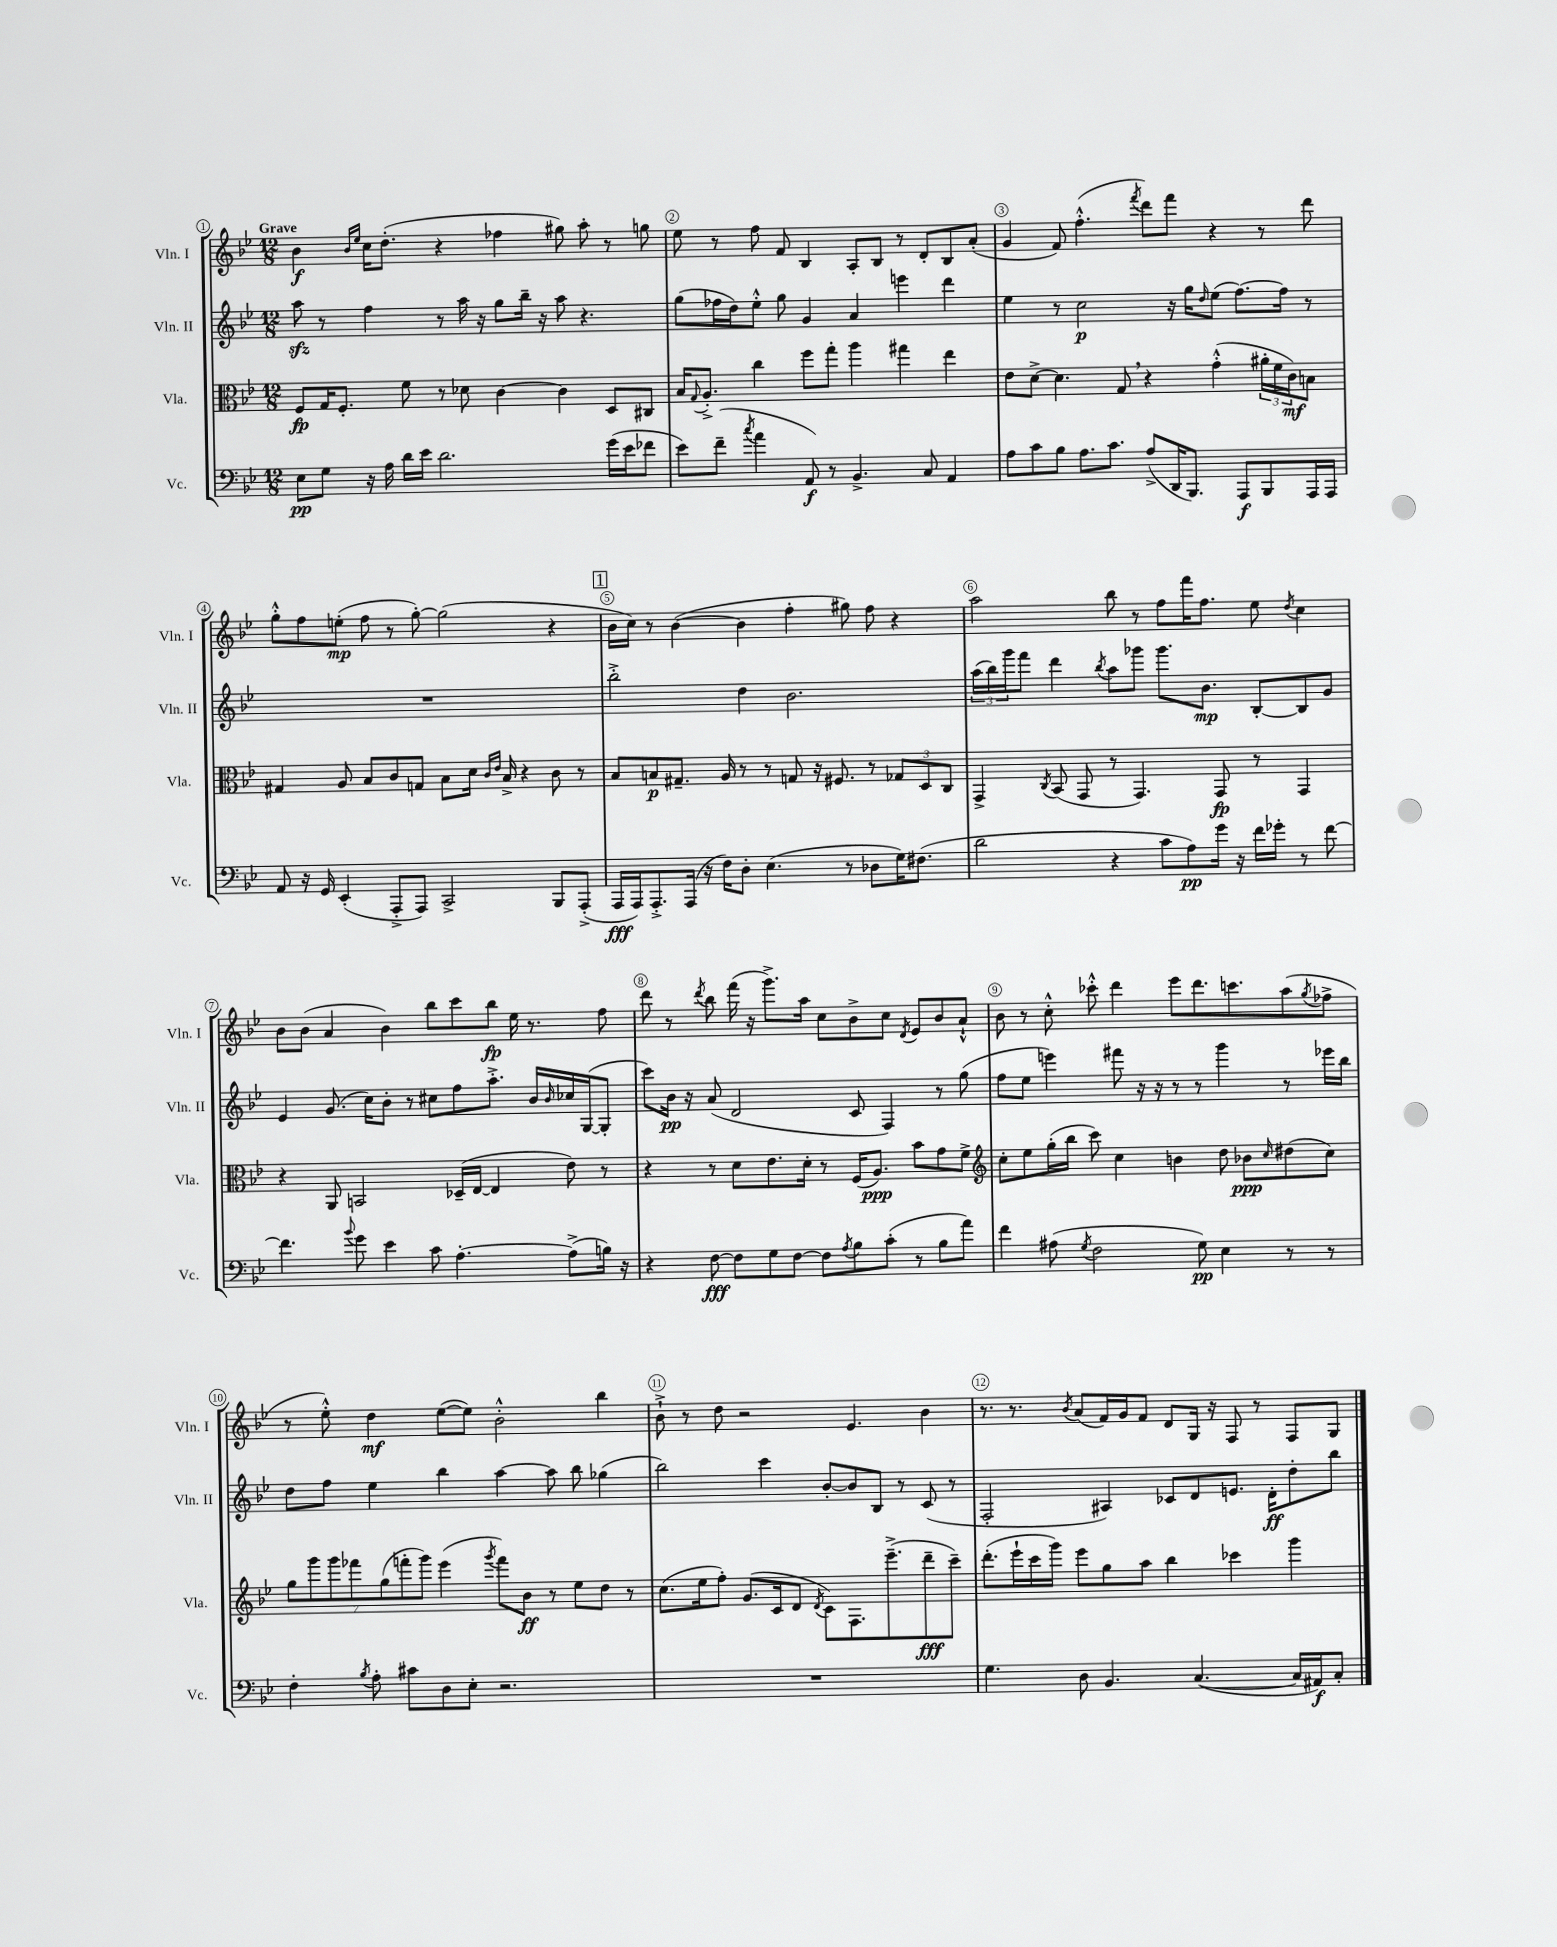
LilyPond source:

<<
\new StaffGroup <<
\new Staff = "s0" \with { instrumentName = "Vln. I" shortInstrumentName = "Vln. I" } {
    \clef treble \key bes \major \numericTimeSignature \time 12/8 \tempo "Grave"
    bes'4\f \grace { bes'16 ees''16 } c''16 d''8.-.( r4 fes''4 gis''8) a''8-. r8 g''8 |
    ees''8 r8 f''8 f'8 bes4 a8-. bes8 r8 d'8-. bes8 a'8-.( |
    g'4 f'8) f''4.-.-^( \acciaccatura { f'''8 } d'''8) f'''8 r4 r8 d'''8 |
    g''8-.-^ f''8 e''8-.\mp( f''8 r8 g''8~-.) g''2( r4 |
    \mark \markup { \box "1" } bes'16 c''16) r8 bes'4~( bes'4 f''4-. gis''8) f''8 r4 |
    a''2 bes''8 r8 f''8 f'''16 f''8. ees''8 \acciaccatura { d''8 } c''4 |
    bes'8 bes'8( a'4 bes'4) bes''8 c'''8 bes''8\fp ees''16 r8. f''8 |
    d'''8 r8 \acciaccatura { d'''8 } bes''8 f'''16( r16 g'''8.->) a''16 c''8 bes'8-> c''8 \acciaccatura { d'8 } ees'8 bes'8 a'8-!-^ |
    bes'8 r8 c''8-.-^ ces'''8-.-^ d'''4 ees'''8 d'''8. c'''8. a''8( \acciaccatura { g''8 } fes''8-> |
    r8 ees''8-.-^) d''4\mf ees''8~( ees''8) bes'2-.-^ bes''4 |
    bes'8-!-> r8 d''8 r2 ees'4. bes'4 |
    r8. r8. \acciaccatura { bes'8 } a'8( f'16) g'16 f'8 d'8 g16 r16 f8 r8 f8 g8 \bar "|." |
}
\new Staff = "s1" \with { instrumentName = "Vln. II" shortInstrumentName = "Vln. II" } {
    \clef treble \key bes \major \numericTimeSignature \time 12/8
    a''8\sfz r8 f''4 r8 a''16 r16 g''8 bes''16-- r16 a''8 r4. |
    g''8( fes''16 d''16) ees''8-.-^ g''8 g'4 a'4 e'''4 d'''4 |
    ees''4 r8 c''2\p r16 g''16 \grace { d''16 } ees''8( f''8.~) f''16 r8 |
    R1. |
    \mark \markup { \box "1" } bes''2-.-> d''4 bes'2. |
    \tuplet 3/2 { a''16( bes''16) g'''16 } f'''8 d'''4 \acciaccatura { bes''8 } a''8 ges'''8 ges'''8. bes'8.\mp bes8~-. bes8 g'8 |
    ees'4 g'8.( c''16) bes'8-. r8 cis''8 f''8 a''8.-.-> bes'16 \grace { bes'16 } ces''16 g16~( g8-. |
    c'''8) bes'16\pp r16 a'8( d'2 c'8 f4) r8 g''8( |
    f''8 ees''8 e'''4) fis'''8 r16 r16 r8 r8 g'''4 r8 ees'''16 bes''16 |
    d''8 f''8 ees''4 bes''4 a''4~ a''8 bes''8 ges''4( |
    bes''2) c'''4 bes'8~-. bes'8 bes8 r8 c'8( r8 |
    f2-. ais4) ces'8 d'8 e'8. d'16-.\ff d''8-. bes''8 \bar "|." |
}
\new Staff = "s2" \with { instrumentName = "Vla." shortInstrumentName = "Vla." } {
    \clef alto \key bes \major \numericTimeSignature \time 12/8
    f8\fp g16 f8.-. f'8 r8 des'8 c'4~ c'4 d8 cis8 |
    bes16 \appoggiatura { g8 } a8.-.-> c''4 f''8 g''8-. a''4 gis''4 ees''4 |
    ees'8 d'8~-> d'4. g8 \breathe r4 g'4-.-^( \tuplet 3/2 { ais'16-. f'16 c'16\mf) } b8 |
    gis4 a8 bes8 c'8 g8 bes8 d'16 \grace { c'16 ees'16 } bes16-> r4 c'8 r8 |
    \mark \markup { \box "1" } bes8 b8\p gis8.-- a16 r8 r8 g8 r16 fis8. r8 \tuplet 3/2 { ges8 d8 c8 } |
    g,4-> \acciaccatura { c8 } bes,8( g,8 r8 g,4.) g,8\fp r8 g,4 |
    r4 a,8 b,2 des16--( ees16~ ees4 ees'8) r8 |
    r4 r8 d'8 ees'8. d'16-. r8 f16( a8.\ppp) bes'8 g'8 f'8-> |
    \clef treble c''8-. ees''8 g''16-.( bes''16 c'''8) c''4 b'4 d''8 bes'8\ppp \grace { c''16 } dis''8( c''8) |
    \tuplet 7/4 { g''8 g'''8 g'''8 fes'''8 g''8( f'''8-. g'''8) } ees'''4( \acciaccatura { g'''8 } f'''8) bes'8\ff r8 ees''8 d''8 r8 |
    c''8.( ees''16 f''8-.) g'8.( c'16 d'8 \acciaccatura { d'8 } c'8) f8. ees'''8.--->( d'''8--\fff c'''8--) |
    d'''8.-.( ees'''16-! c'''16 g'''16) ees'''8 g''8 a''8 bes''4 ces'''4 g'''4 \bar "|." |
}
\new Staff = "s3" \with { instrumentName = "Vc." shortInstrumentName = "Vc." } {
    \clef bass \key bes \major \numericTimeSignature \time 12/8
    ees8\pp g8 r16 a16 d'16 ees'16 d'2. g'16( ees'16 fes'8 |
    ees'8) f'8--( \acciaccatura { c''8 } a'4 a,8\f) r8 bes,4.-> c8 a,4 |
    a8 c'8 bes8 a8. c'8. a8->( d,16 bes,,8.) a,,8\f bes,,8 a,,16 a,,16 |
    a,8 r16 g,16 ees,4-.( a,,8-.-> a,,8) c,2-> bes,,8 a,,8-.->( |
    \mark \markup { \box "1" } a,,16\fff a,,16) a,,8.-.-> a,,16( r16 f16) d8-. ees4.( r8 des8 g16) fis8.( |
    d'2 r4 c'8 a8\pp) g'16 r16 f'16 ges'16-. r8 f'8~ |
    f'4. \appoggiatura { bes'8 } g'8 ees'4 c'8 a4.~-. a8->( b16) r16 |
    r4 f8~\fff f8 g8 f8~ f8 \acciaccatura { a8 } bes8 c'8-.( r8 bes8 a'8) |
    f'4 ais8( \acciaccatura { g8 } f2 g8\pp) ees4 r8 r8 |
    f4-. \acciaccatura { bes8 } a8-. cis'8 d8 ees8-. r2. |
    R1. |
    g4. d8 bes,4. c4.~( c16 ais,16\f) c8-. \bar "|." |
}
>>
>>
\layout { \context { \Score \override BarNumber.break-visibility = ##(#f #t #t) barNumberVisibility = #all-bar-numbers-visible \override BarNumber.stencil = #(make-stencil-circler 0.1 0.3 ly:text-interface::print) } }
